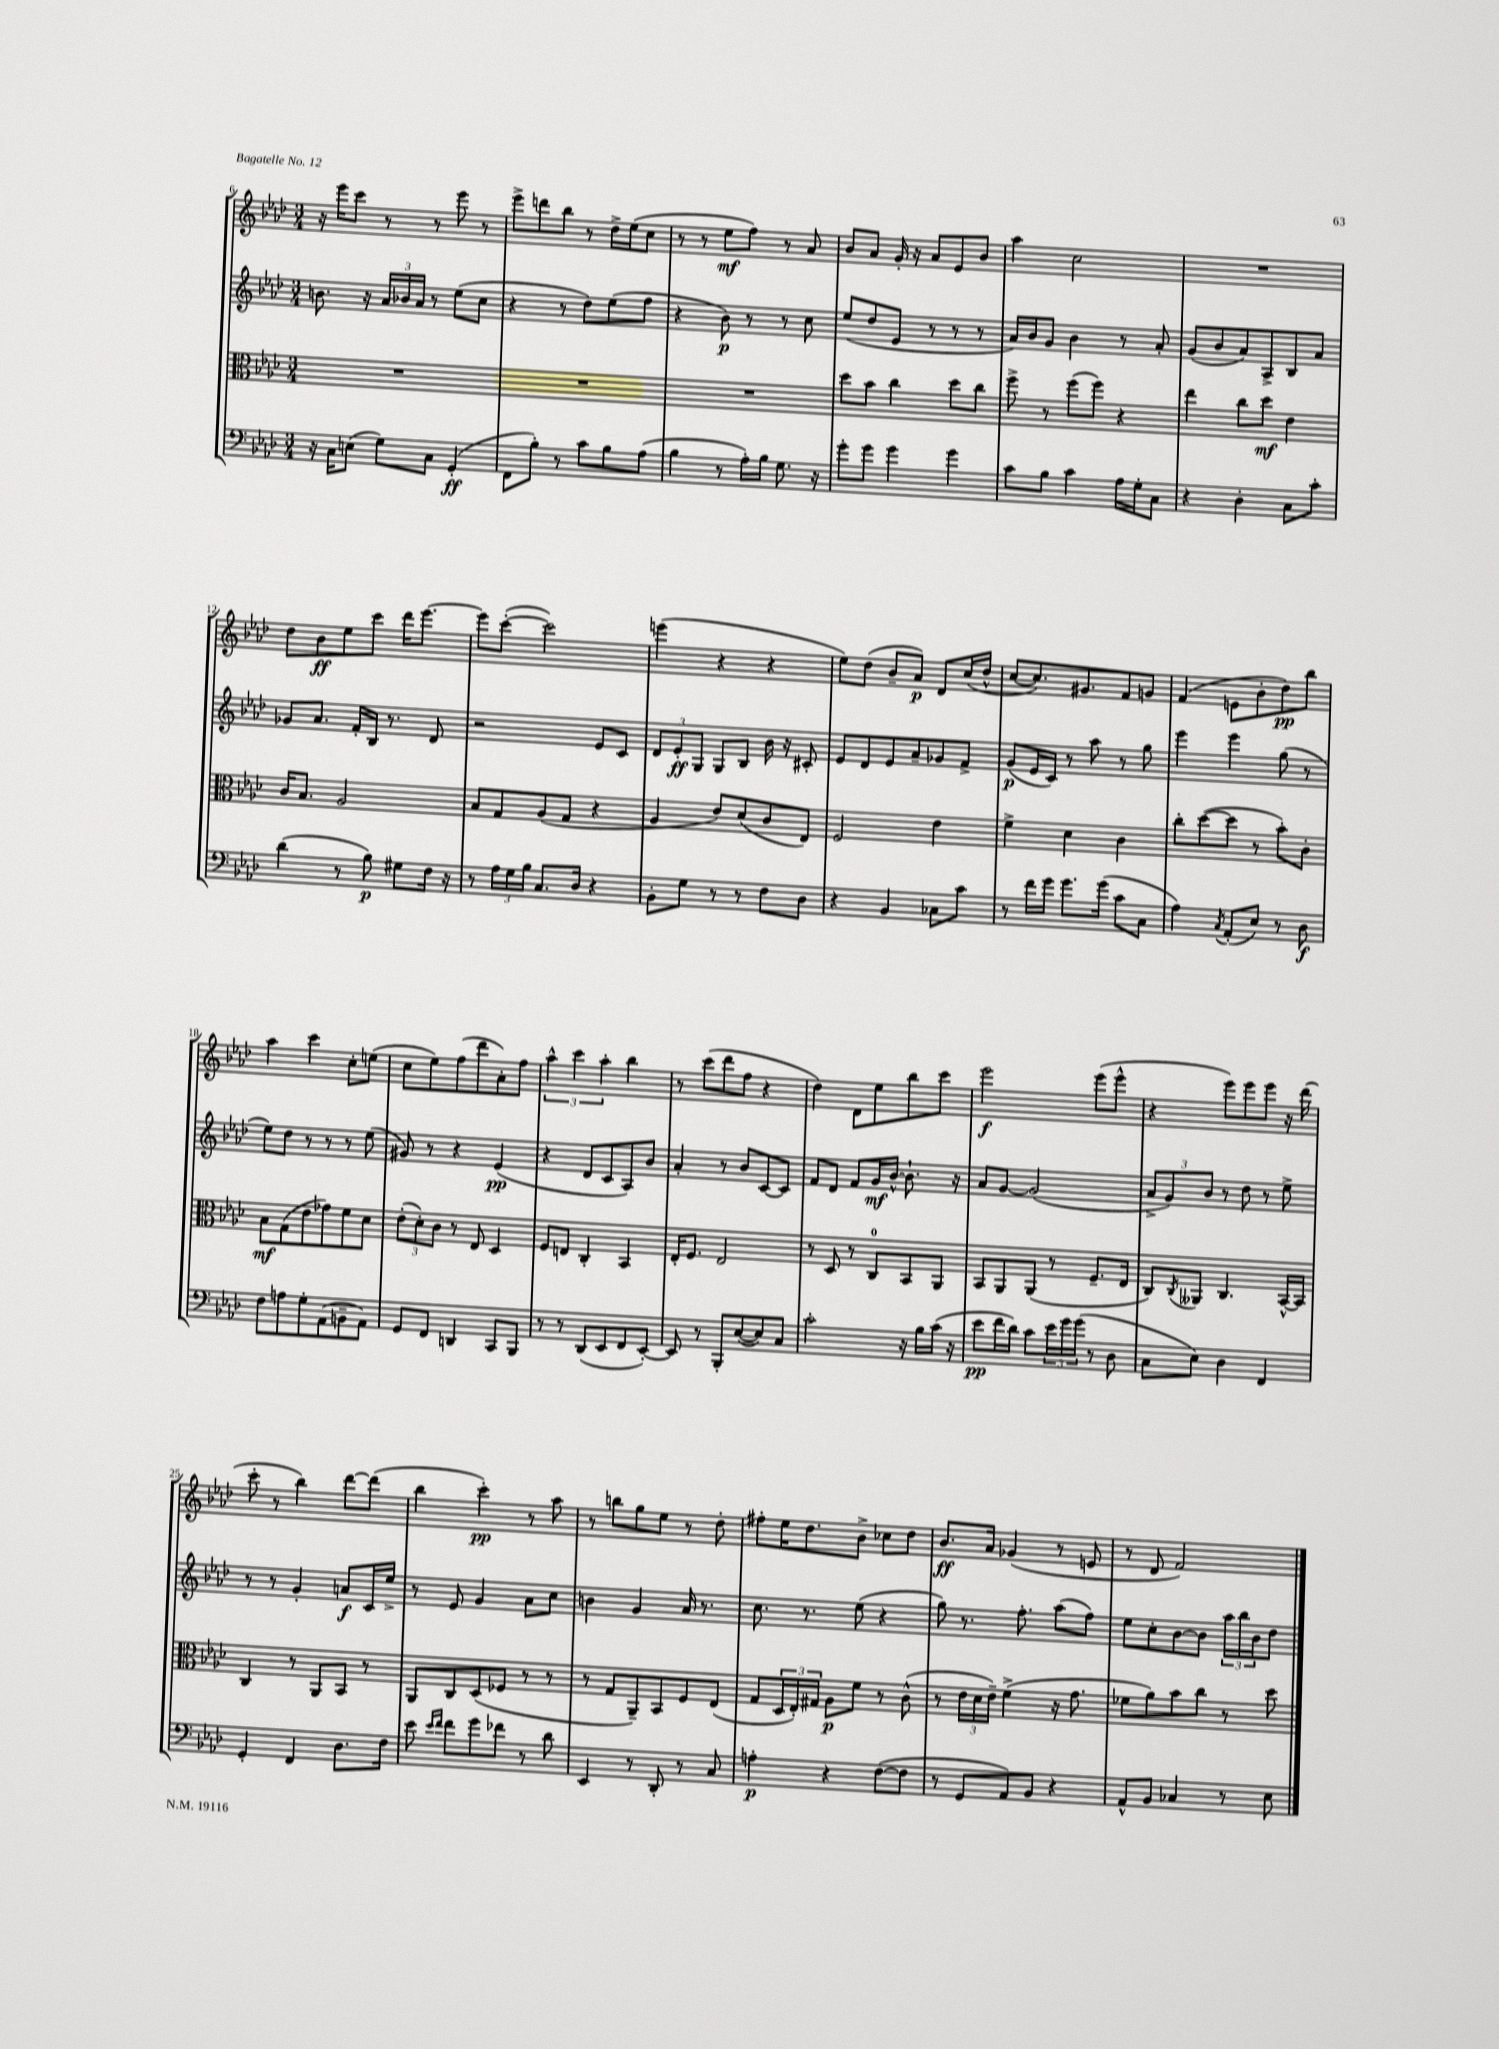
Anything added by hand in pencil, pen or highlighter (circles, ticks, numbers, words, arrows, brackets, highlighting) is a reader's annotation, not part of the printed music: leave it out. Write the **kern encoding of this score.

**kern	**kern	**kern	**kern
*staff4	*staff3	*staff2	*staff1
*clefF4	*clefC3	*clefG2	*clefG2
*k[b-e-a-d-]	*k[b-e-a-d-]	*k[b-e-a-d-]	*k[b-e-a-d-]
*M3/4	*M3/4	*M3/4	*M3/4
16r	2.r	8.b	16r
16C	.	.	16eee-
(8E	.	.	8ccc
.	.	16r	.
8G)	.	24a-	8r
.	.	24b-	.
.	.	24a-	.
8C	.	8r	8r
(4GG'	.	(8ee-	8eee-
.	.	8cc	8r
=	=	=	=
8FF	2.r	4r	8eee-^
8B-')	.	.	8ddd
8r	.	8r	8bb-
8c	.	8dd-)	8r
8B-	.	(8ee-	16dd-^
.	.	.	(16ee-
(8A-	.	8ff	8cc
=	=	=	=
4B-	2.r	4r	8r
.	.	.	8r
8r	.	8b-)	8ee-
16A-')	.	8r	8ff)
16B-	.	.	.
8.G	.	8r	8r
.	.	8cc	8a-
16r	.	.	.
=	=	=	=
8g'	8dd-	(8ee-	8b-
8g	8b-	8dd-	8a-
4g	4cc	8e-	16g'
.	.	.	16r
.	.	8r	8a-
4g	8dd-	8r	8e-
.	8cc	8r	8b-
=	=	=	=
8c	8ff^	16a-)	4aa-
.	.	16b-	.
8B-	8r	8g	.
4c	(8ff	4b-	2cc
.	8ff)	.	.
16A-	4r	8r	.
16G'	.	.	.
8C	.	8a-'	.
=	=	=	=
4r	4ee-	(8g	2.r
.	.	8b-	.
4D-'	8cc	8a-)	.
.	8dd-	8A-^	.
8C	4e-	8B-	.
8c'	.	8a-	.
=	=	=	=
(4d-	16c	8g-	8dd-
.	8.B-	.	.
.	.	8.a-	8b-
8r	2A-	.	8ee-
.	.	16f'	.
8B-)	.	16B-	8ccc
.	.	8.r	.
8G#	.	.	16ddd-
.	.	.	[8.eee-
16F	.	8d-	.
16r	.	.	.
=	=	=	=
8r	8B-	2r	8eee-]
24A-	8G	.	([8ccc'
24G	.	.	.
24B-	.	.	.
8.C	(8A-	.	2ccc])
.	8G	.	.
16D-	.	.	.
4r	4r	8e-	.
.	.	8c	.
=	=	=	=
8BB-'	4A-	12d-	(4eee
.	.	12e-'	.
8G	.	.	.
.	.	12G	.
8r	8e-)	8G	4r
8r	(8d-	8B-	.
8F	8c	16b-	4r
.	.	16r	.
8D-	8E-)	8c#'	.
=	=	=	=
4r	2F	8e-	8ee-)
.	.	8d-	(8dd-
4BB-	.	8e-	8b-~
.	.	8a-~	8a-)
8C-	4e-	8g-	8d-
8c	.	8f^	(16cc
.	.	.	16dd-^^
=	=	=	=
8r	4f^	(8g	[8cc
16f	.	16e-	8.cc])
16g	.	16c)	.
8.g	4d-	8r	.
.	.	.	8.g#
.	.	8aa-	.
(16g	.	.	.
8c	4c	8r	8f
8C	.	8gg	8g
=	=	=	=
4A-)	8cc'	4eee-	(4f
.	([8dd-	.	.
8qC	.	.	.
(8AA-'	8dd-]	4eee-	8e
8E-)	8r	.	8b-'
8r	8b-')	(8gg	8dd-)
8D-	8c'	8r	8bb-
=	=	=	=
8F	8B-	8ee-)	4aa-
8A	(8G	8dd-	.
8G'	8e-	8r	4ccc
(8AA-	8g-)	8r	.
8BB~	8f	8r	8cc'
8AA-)	8d-	(8ee-	(8ee
=	=	=	=
8GG	(12e-'	8g#)	8cc
.	12d-')	.	.
8FF	.	8r	8ee-)
.	12c	.	.
4DD	8r	4r	(8ff
.	8E-	.	8ddd-
8CC	4D-	(4e-	8a-')
8BBB-	.	.	8ff
=	=	=	=
8r	8F	4r	6aa-^^
8r	8E	.	.
.	.	.	6ccc
(8DD-	4C'	8d-	.
.	.	.	6aa-'
8EE-	.	8c	.
8FF	4BB-	8A-)	4bb-
[8EE-')	.	8b-	.
=	=	=	=
8EE-]	16E-'	4a-'	8r
.	8.F	.	.
8r	.	.	(8ccc
8BBB-'	2E-	8r	8ddd-
([8E-	.	8b-	8ff
8E-])	.	[8c	4r
8C	.	8c]	.
=	=	=	=
2c'	8r	8f	4dd-)
.	8D-	8d-	.
.	8r	8f	8d-
.	8C	16g	8ee-
.	.	[16b-^^	.
16r	8BB-	8.b-`]	8bb-
16B-	.	.	.
(16c	8AA-	.	8ccc
16r	.	16r	.
=	=	=	=
8e-	8BB-	8a-	2eee-
16f	8AA-	[8g	.
16d-)	.	.	.
8c	(8AA-	(2g]	.
24e-	8r	.	.
24g	.	.	.
(24g	.	.	.
8r	8.F~	.	(8eee-
8D-	.	.	8eee-^^
.	16E-	.	.
=	=	=	=
8C	8C)	12a-^	4r
.	.	12g)	.
.	8qC	.	.
8E-)	8AA--	.	.
.	.	12b-	.
4D-	4.C	8r	8eee-)
.	.	8dd-	8eee-
4FF	.	8r	8eee-
.	[16BB-^^	8ee-^	16r
.	16BB-]	.	(16ddd-
=	=	=	=
4GG'	4C	8r	8ccc'
.	.	8r	8r
4FF	8r	4g'	4bb-)
.	8AA-	.	.
8.D-	8BB-	8a	[8ddd-
.	8r	16c	(8ddd-]
16F	.	16ee-^	.
=	=	=	=
8e-	8AA-	8r	4bb-
16qqe-	.	.	.
16qqf	.	.	.
8f	8C	8e-	.
8g	(8D-	4g	4ccc')
8f-	8F-	.	.
8r	8r	8a-	8r
8d-	8r	8cc	8aa-
=	=	=	=
4EE-	8r	4b	8r
.	8G	.	8bb
8r	8AA-~)	4g	8gg
8DD-'	8BB-	.	8ee-
8r	8F	16a-	8r
.	.	8.r	.
8C	(8E-	.	8dd-'
=	=	=	=
4A'	8G	8.cc	8ff#'
.	24D-	.	16ee-
.	24E-')	.	.
.	.	8.r	8.dd-
.	24G#	.	.
4r	8A-	.	.
.	8f	(8ee-	8b-^
([8F	8r	4r	8cc-
8F]	(8c^^	.	8dd-
=	=	=	=
8r	8r	8gg)	8.b-
8GG	24e-	8.r	.
.	24d-	.	.
.	.	.	16a-
.	24e-~)	.	.
8AA-)	(4f^	.	(4g-
.	.	8.ff'	.
8BB-	.	.	.
4r	16r	(8aa-	8r
.	8.g	.	.
.	.	8ff)	8e
=	=	=	=
8AA-^^	8f-	8ee-	8r
8BB-	8a-)	8cc'	8d-
4C-	8b-	[8b-	2f)
.	8cc	8b-]	.
8r	8r	24aa-	.
.	.	24bb-	.
.	.	24b-	.
8E-	8dd-	8dd-	.
==	==	==	==
*-	*-	*-	*-
